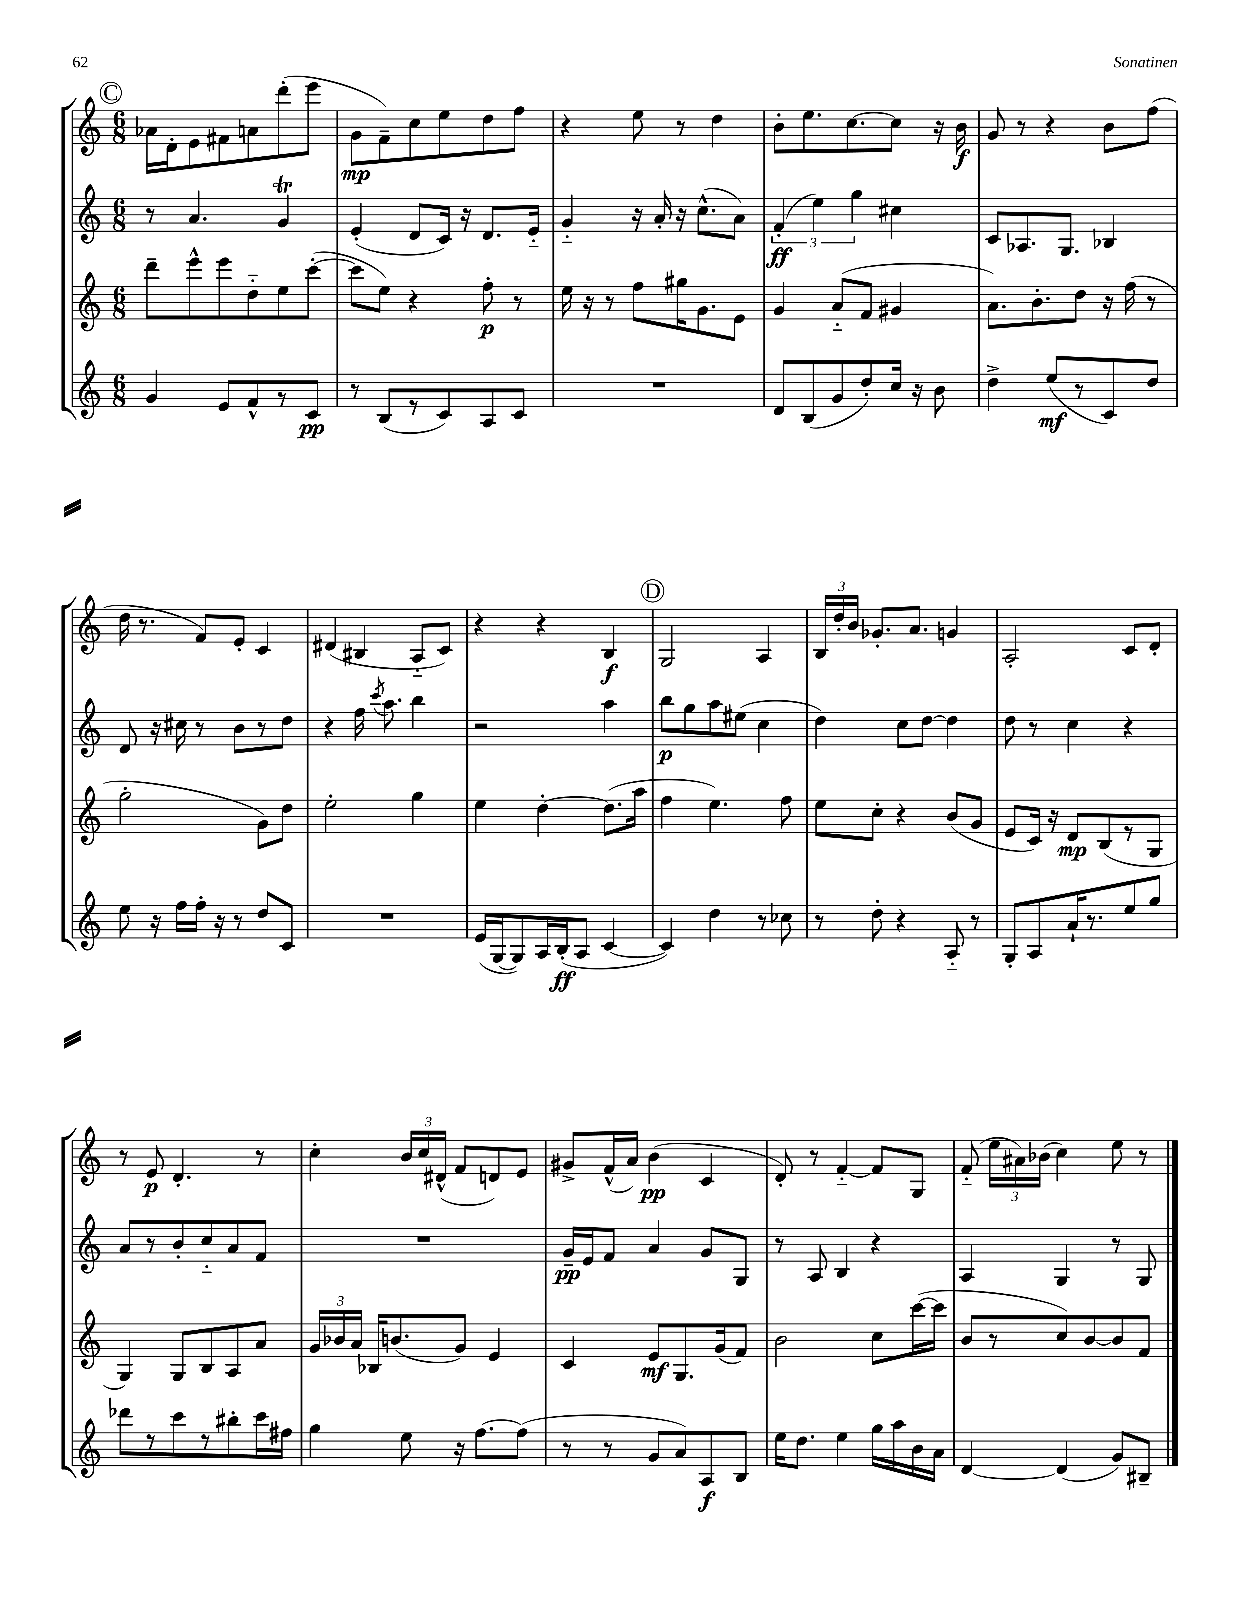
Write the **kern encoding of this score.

**kern	**kern	**kern	**kern
*staff4	*staff3	*staff2	*staff1
*clefG2	*clefG2	*clefG2	*clefG2
*k[]	*k[]	*k[]	*k[]
*M6/8	*M6/8	*M6/8	*M6/8
4g	8ddd~	8r	16a-
.	.	.	16d'
.	8eee^^	4.a	8e
8e	8eee	.	8f#
8f^^	8dd'~	.	8a
8r	8ee	4g	(8ddd'
8c	([8ccc'	.	8eee
=	=	=	=
8r	8ccc]	(4e'	8g
(8B	8ee)	.	8f~)
8r	4r	8d	8cc
8c)	.	16c)	8ee
.	.	16r	.
8A	8ff'	8.d	8dd
8c	8r	.	8ff
.	.	16e'~	.
=	=	=	=
2.r	16ee	4g'~	4r
.	16r	.	.
.	8r	.	.
.	8ff	16r	8ee
.	.	16a'	.
.	16gg#	16r	8r
.	8.g	(8.cc^^	.
.	.	.	4dd
.	8e	8a)	.
=	=	=	=
8d	4g	(6f'	8b'
(8B	.	.	8.ee
.	.	6ee)	.
8g	(8a'~	.	.
.	.	.	[8.cc
.	.	6gg	.
8dd')	8f	.	.
16cc	4g#	4cc#	8cc]
16r	.	.	.
8b	.	.	16r
.	.	.	16b
=	=	=	=
4dd^	8.a)	8c	8g
.	.	8.A-	8r
.	8.b'	.	.
(8ee	.	.	4r
.	.	8.G	.
8r	8dd	.	.
8c)	16r	4B-	8b
.	(16ff	.	.
8dd	8r	.	(8ff
=	=	=	=
8ee	2gg'	8d	16dd
.	.	.	8.r
16r	.	16r	.
16ff	.	16cc#	.
16ff'	.	8r	8f)
16r	.	.	.
8r	.	8b	8e'
8dd	8g)	8r	4c
8c	8dd	8dd	.
=	=	=	=
2.r	2ee'	4r	(4d#
.	.	16ff	4B#
.	.	8qccc	.
.	.	8.aa	.
.	4gg	4bb	8A'~
.	.	.	8c)
=	=	=	=
(16e	4ee	2r	4r
[16G	.	.	.
8G])	.	.	.
16A	[4dd'	.	4r
(16B'	.	.	.
8A	.	.	.
[4c	(8.dd]	4aa	4B
.	16aa	.	.
=	=	=	=
4c])	4ff	8bb	2G
.	.	8gg	.
4dd	4.ee)	8aa	.
.	.	(8ee#	.
8r	.	4cc	4A
8cc-	8ff	.	.
=	=	=	=
8r	8ee	4dd)	24B
.	.	.	24dd'
.	.	.	24b
8dd'	8cc'	.	8.g-'
4r	4r	8cc	.
.	.	.	8.a
.	.	[8dd	.
8A'~	(8b	4dd]	4g
8r	8g	.	.
=	=	=	=
8G'	8e	8dd	2A'
8A	16c)	8r	.
.	16r	.	.
16a`	8d	4cc	.
8.r	.	.	.
.	(8B	.	.
8ee	8r	4r	8c
8gg	8G	.	8d'
=	=	=	=
8ddd-	4G)	8a	8r
8r	.	8r	8e
8ccc	8G	8b'	4.d'
8r	8B	8cc'~	.
8bb#'	8A	8a	.
16ccc	8a	8f	8r
16ff#	.	.	.
=	=	=	=
4gg	24g	2.r	4cc'
.	24b-	.	.
.	24a	.	.
.	16B-	.	.
.	(8.b	.	.
8ee	.	.	24b
.	.	.	24cc
.	.	.	(24d#^^
16r	8g)	.	8f
[8.ff	.	.	.
.	4e	.	8d)
(8ff]	.	.	8e
=	=	=	=
8r	4c	16g~	8g#^
.	.	16e	.
8r	.	8f	(16f^^
.	.	.	16a)
8g	8e	4a	(4b
8a)	8.G	.	.
8A	.	8g	4c
.	(16g	.	.
8B	8f)	8G	.
=	=	=	=
16ee	2b	8r	8d')
8.dd	.	.	.
.	.	8A	8r
4ee	.	4B	[4f'~
16gg	8cc	4r	8f]
16aa	.	.	.
16b	([16ccc	.	8G
16a	16ccc]	.	.
=	=	=	=
[4d	8b	4A	(8f'~
.	8r	.	24ee
.	.	.	24a#)
.	.	.	(24b-
(4d]	8cc)	4G	4cc)
.	[8b	.	.
8g)	8b]	8r	8ee
8B#~	8f	8G	8r
==	==	==	==
*-	*-	*-	*-
